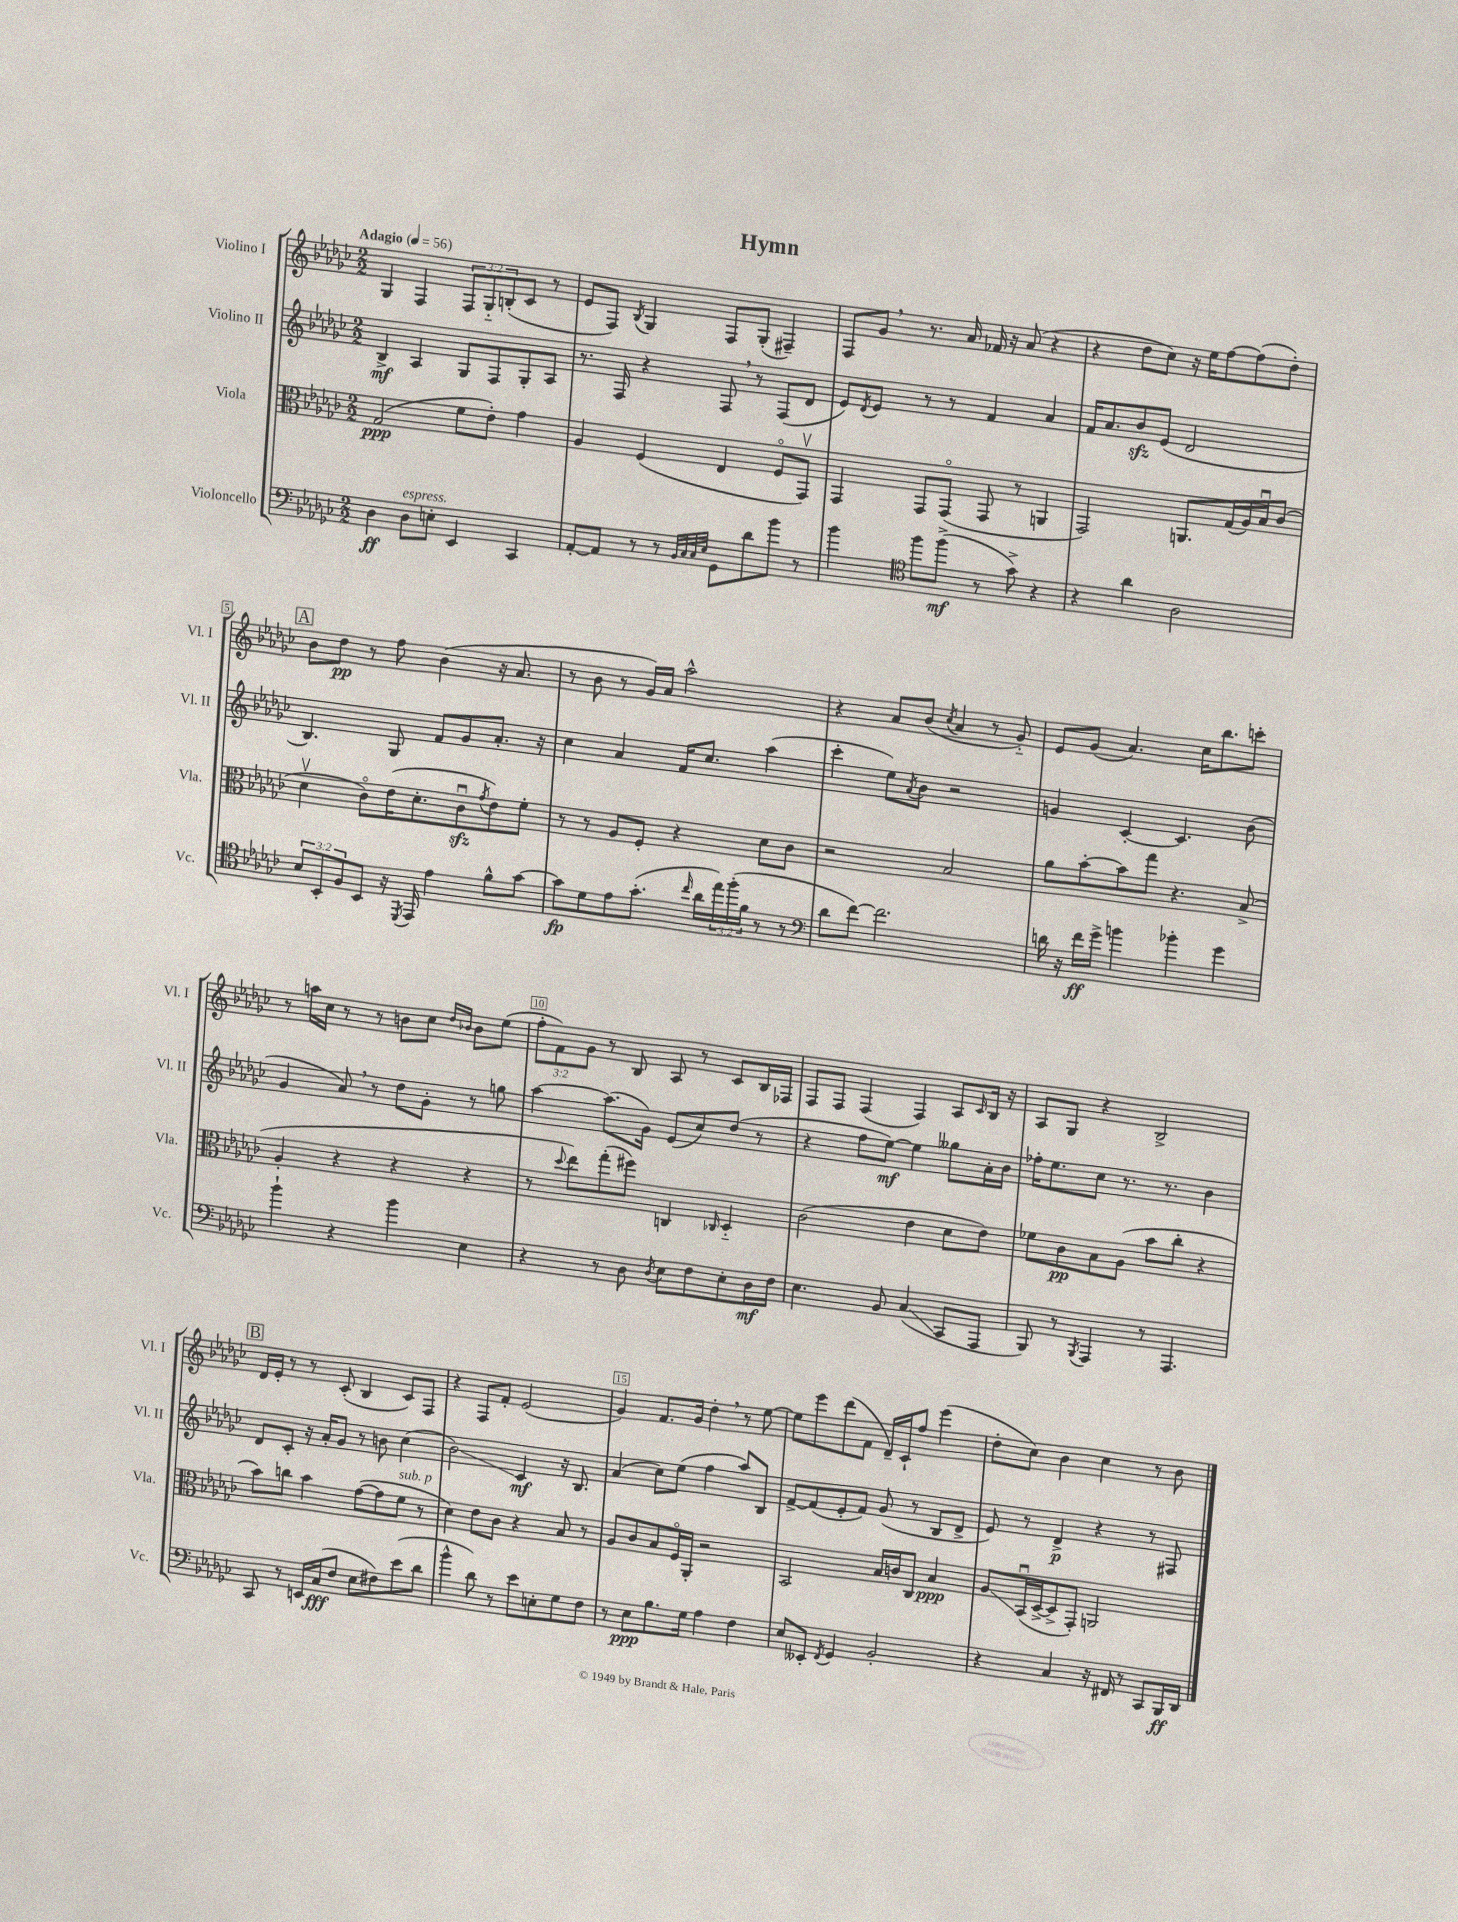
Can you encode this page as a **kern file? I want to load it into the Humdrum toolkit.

**kern	**kern	**kern	**kern
*staff4	*staff3	*staff2	*staff1
*clefF4	*clefC3	*clefG2	*clefG2
*k[b-e-a-d-g-c-]	*k[b-e-a-d-g-c-]	*k[b-e-a-d-g-c-]	*k[b-e-a-d-g-c-]
*M2/2	*M2/2	*M2/2	*M2/2
*MM56	*MM56	*MM56	*MM56
4D-	(2G-	4B-^	4G-
8D-	.	4A-	4F
8E'	.	.	.
4EE-	8f	8G-	12F
.	.	.	12G-'~
.	8e-')	8F	.
.	.	.	(12B'
4CC-	4g-	8G-'	8c-
.	.	8A-	8r
=	=	=	=
[8AA-'	4A-	8.r	8e-
8AA-]	.	.	8F)
.	.	16F	.
.	.	.	8qB-
8r	(4F	4r	4G-
8r	.	.	.
32qqBB-	.	.	.
32qqC-	.	.	.
32qqC-	.	.	.
32qqE-	.	.	.
8GG-	4E-	8F	8F
8d-	.	8r	(8G-'
8b-	8Fo	(8F	4F#~)
8r	8GG-v)	8d-	.
=	=	=	=
4b-	4GG-	8e-)	8F
.	.	8qd-	.
.	.	8e-	8g-
*clefC4	*	*	*
8ff	8GG-	8r	8.r
(8ff^	(8GG-o	8r	.
.	.	.	16a-
8r	8GG-	4f	16f-
.	.	.	16r
8g-^)	8r	.	(8a-
4r	4AA	4a-	4r
=	=	=	=
4r	2GG-)	16f	4r
.	.	8.a-	.
4a-	.	8b-	8dd-
.	.	(8e-	8cc-)
2A-	8.AA	2d-	16r
.	.	.	16ee-
.	.	.	[8ff
.	(16G-	.	.
.	16A-)	.	(8ff]
.	16B-u	.	.
.	(8c-	.	8dd-')
=	=	=	=
12B-	4d-v	4.B-)	8b-
12BB-'	.	.	.
.	.	.	8dd-
12F	.	.	.
8BB-	8c-o)	.	8r
16r	(16e-	8G-	8ff
8qDD-	.	.	.
16EE-	8.d-'	.	.
4e-	.	8f	(4b-
.	8c-u	8g-	.
.	8qg-	.	.
8f^^	8e-)	8.a-'	16r
.	.	.	8.a-
[8g-	8f'	.	.
.	.	16r	.
=	=	=	=
8g-]	8r	4cc-	8r
8d-	8r	.	8b-
8e-	8A-	4a-	8r
(8.g-'	8F'	.	16g-)
.	.	.	16a-
.	4r	16f	2aa-^^
16qqcc-	.	.	.
16a-	.	8.cc-	.
24ee-)	.	.	.
(24ff'	.	.	.
24f	.	.	.
8r	8d-	(4aa-	.
8r	8c-	.	.
=	=	=	=
*clefF4	*	*	*
8d-	2r	4ccc-'	4r
[8f)	.	.	.
2.f]	.	8ee-)	8a-
.	.	8qa-	.
.	.	8b-	(8b-
.	.	.	8qcc-
.	2B-	2r	4a-
.	.	.	8r
.	.	.	8g-'~)
=	=	=	=
16d	8a-	4g	8e-
16r	.	.	.
16f	[8b-'	.	(8g-
16g-^	.	.	.
4b	8b-]	[4c-'	4.a-)
.	8gg-	.	.
4b-'	4.r	4.c-]	.
.	.	.	16cc-
.	.	.	8.bb-
4g-	.	.	.
.	(8B-^	(8b-	8ccc'
=	=	=	=
4b-`	4A-'	4g-	8r
.	.	.	16aa
.	.	.	16cc-
4r	4r	8a-)	8r
.	.	8r	8r
4b-	4r	8dd-	8b
.	.	8g-'	8cc-
.	.	.	16qqdd-
.	.	.	16qqb-
4E-	4r	8r	8b-
.	.	8gg	(8ee-
=	=	=	=
4r	8r	[4aa-	12ff'
.	.	.	12f)
.	8qqdd-	.	.
.	8ee-)	.	.
.	.	.	12g-
8r	(8gg-'	(8.aa-]	8r
8D-	8ff#)	.	8B-
.	.	16g-)	.
8qD-	.	.	.
8E-	4C	(8e-	8A-
8F	.	8cc-)	8r
.	16qqC-	.	.
8E-'	4D-'~	(8dd-	8c-
16D-	.	8r	16B-
16F	.	.	16F-
=	=	=	=
4.E-	(2c-	4r	8F
.	.	.	8F
.	.	8ff	(4F
8BB-	.	[8ee-)	.
(4C-	4e-	4ee-]	4F)
8CC-	8d-	8gg--	8A-
.	.	.	16qqc-
8AAA-	8e-)	16a-'	16B-
.	.	16b-	16r
=	=	=	=
8BBB-)	8f-	16ff-'	8A-
.	.	8.ee-	.
8r	8c-	.	8G-
8qBBB-	.	.	.
4AAA-	8B-	8cc-	4r
.	(8A-	8.r	.
8r	8b-	.	2B-^
.	.	8.r	.
4.AAA-	8cc-'	.	.
.	4r	4b-	.
=	=	=	=
8CC-	8b-)	8d-	16d-
.	.	.	16e-'
8r	8cc	8c-'	8r
16EE	4b-	16r	8r
(16C-	.	16a-'	.
8F	.	8g-	(8c-'
8E-	([8g-	8r	4B-
8F#)	8g-]	8b	.
(8e-	8f	(4cc-	8c-)
8d-	8r	.	8F
=	=	=	=
4b-^^	4d-)	2b-)	4r
8d-)	8e-	.	8F
8r	8c-	.	8f'
8e-	4r	4c-	(2e-
8E'	.	.	.
8G-	8B-	16r	.
.	.	8.B-	.
8F	8r	.	.
=	=	=	=
8r	8A-	(4a-	4g-)
8E-	8c-	.	.
8.B-	8B-	8cc-)	8.f
.	16Fo	(8ee-	.
16G-	16AA-'	.	16g-
4A-	2r	4ff	4dd-'
4F	.	8aa-)	8r
.	.	8B-	[8ee-
=	=	=	=
8E-	2BB-	[8f^	8ee-]
8EE--'	.	(8f]	8eee-
8qFF	.	.	.
4GG-	.	8e-'	(8ddd-
.	.	8f)	8f
2BB-'	16B-	(8g-	16d-~)
.	16c	.	16c-`
.	8C-	8r	8ff
.	4B-	8B-	(4eee-
.	.	8d-^	.
=	=	=	=
4r	8A-	8e-)	8dd-'
.	(16BB-u	8r	8cc-)
.	[16D-^	.	.
4C-	8D-^]	4d-^	4b-
.	8GG-')	.	.
16r	2AA	4r	4cc-
16FF#	.	.	.
8r	.	.	.
8CC-	.	8r	8r
16BBB-	.	8F#	8b-
16DD-	.	.	.
==	==	==	==
*-	*-	*-	*-
